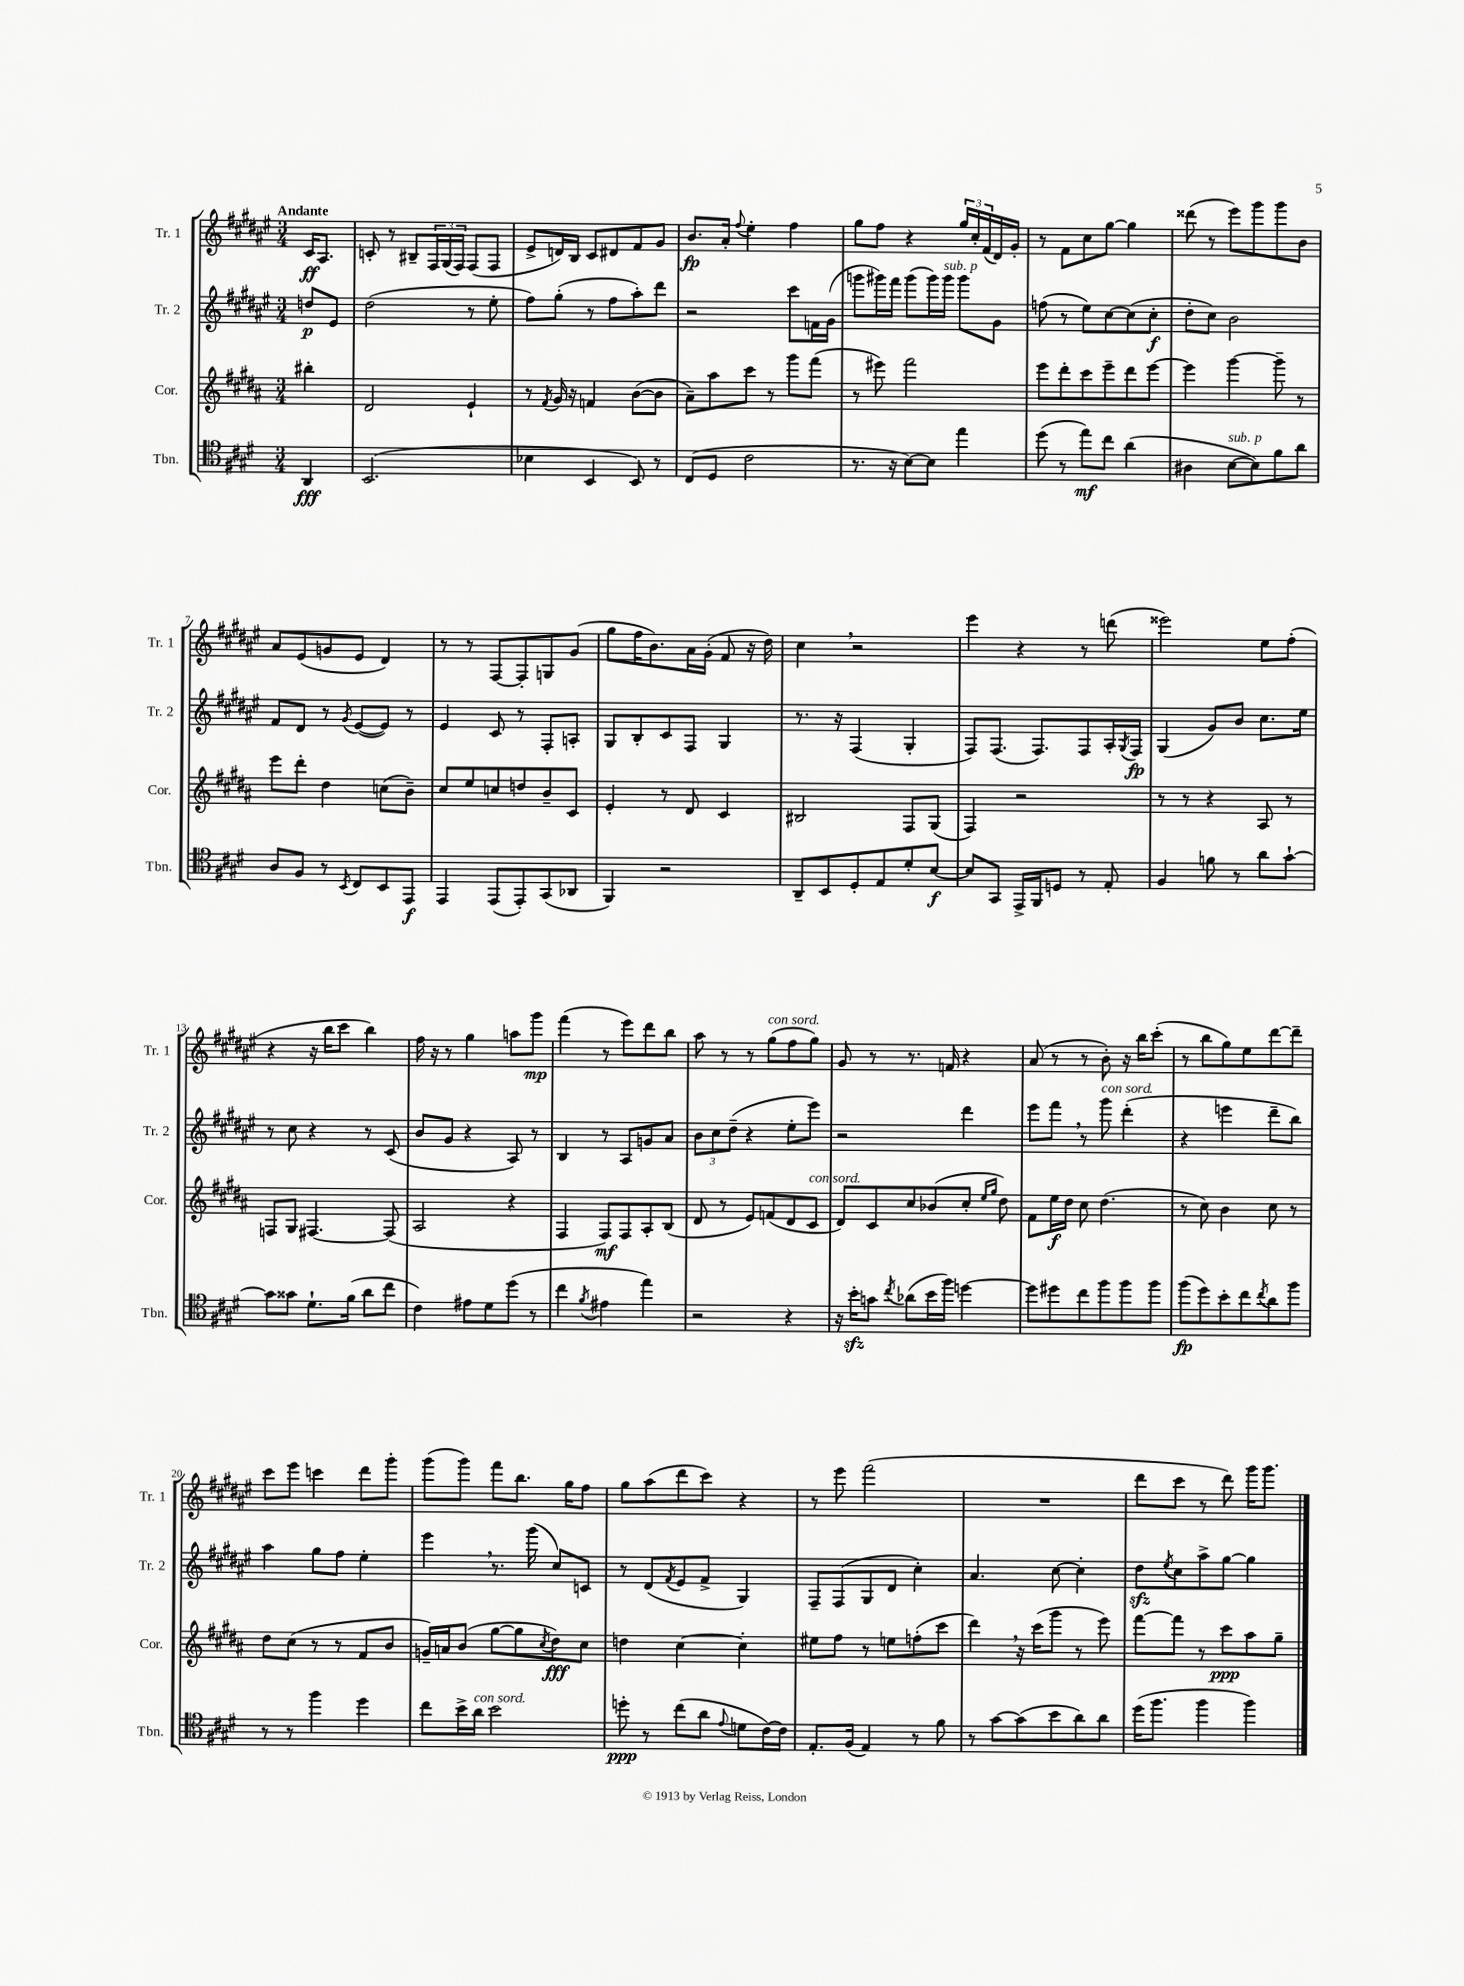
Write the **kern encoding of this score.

**kern	**kern	**kern	**kern
*staff4	*staff3	*staff2	*staff1
*clefC4	*clefG2	*clefG2	*clefG2
*k[f#c#g#d#]	*k[f#c#g#d#a#]	*k[f#c#g#d#a#e#]	*k[f#c#g#d#a#e#]
*M3/4	*M3/4	*M3/4	*M3/4
4AA	4bb#'	8dd	16c#
.	.	.	8.A#
.	.	8e#	.
=	=	=	=
(2.BB	2d#	(2dd#	8c'
.	.	.	8r
.	.	.	8B#~
.	.	.	24F#
.	.	.	(24G#
.	.	.	24F#)
.	4e`	8r	(8F#
.	.	8ee#'	8F#
=	=	=	=
4B-	8r	8ff#)	8e#^
.	8qf#	.	.
.	16g#	(8gg#'	16d)
.	16r	.	16B
4BB	4f	8r	8c#
.	.	8ff#	8d#
8BB)	([8b	8aa#')	8f#
8r	8b]	8ddd#	8g#
=	=	=	=
(8C#	8a#~)	2r	8.b
8D#	8aa#	.	.
.	.	.	16a#'
.	.	.	8qqff#
2c#	8ccc#	.	4ee#'
.	8r	.	.
.	8ggg#	8ccc#	4ff#
.	(8fff#	16f	.
.	.	(16g#	.
=	=	=	=
8.r	8r	8ggg	8gg#
.	8eee#)	16ggg#)	8ff#
16r	.	16fff#	.
[8B)	2fff#	(8ggg#	4r
8B]	.	16ggg#)	.
.	.	16ggg#	.
4ee	.	8ggg#	24gg#
.	.	.	24cc#'
.	.	.	(24f#
.	.	8g#	16d#)
.	.	.	16g#'
=	=	=	=
(8dd#	8eee	(8ff	8r
8r	8ddd#'	8r	8f#
8ee)	8ccc#	8ee#)	8cc#
8cc#	8eee~	[8cc#	[8gg#
(4a	8ddd#	(8cc#]	4gg#]
.	[8eee	8cc#'	.
=	=	=	=
4A#	4eee]	8dd#'	(8ddd##
.	.	8cc#)	8r
[8B	[4ggg#	2b	8eee#)
8B])	.	.	8ggg#
8f#	8ggg#~]	.	8ggg#
8a	8r	.	8b
=	=	=	=
8A	8eee	8f#	8a#
8F#	8ddd#'	8d#	(8e#
8r	4dd#	8r	8g
8qBB	.	8qg#	.
8C#	.	([8e#	8e#
8BB	(8cc	8e#])	4d#)
8EE	8b~)	8r	.
=	=	=	=
4EE	8cc#	4e#	8r
.	8ee	.	8r
(8EE	8cc	8c#	[8F#
8EE')	8dd	8r	8F#']
(8GG#	8b~	8F#'	8G
8AA-	8c#	8A'	(8g#
=	=	=	=
4FF#)	4e'	8G#	8gg#
.	.	8B'	16ff#
.	.	.	8.b)
2r	8r	8c#	.
.	8d#	8F#	16a#
.	.	.	(16g#'
.	4c#	4G#	8f#
.	.	.	16r
.	.	.	16dd#)
=	=	=	=
8AA~	2B#	8.r	4cc#
8BB	.	.	.
.	.	16r	.
8D#'	.	(4F#	2r
8E	.	.	.
8d#'	8F#	4G#'	.
[8B	(8G#	.	.
=	=	=	=
8B]	4F#)	8F#)	4eee#
8GG#	.	(8.F#	.
16EE^	2r	.	4r
16FF#	.	8.F#)	.
8D	.	.	.
8r	.	8F#	8r
8E'	.	16A#'	(8ddd
.	.	8qG#	.
.	.	16F#	.
=	=	=	=
4F#	8r	(4G#	2eee##)
.	8r	.	.
8f	4r	8g#)	.
8r	.	8b	.
8a	8A#	8.cc#	8ee#
[8g#`	8r	.	(8ff#'
.	.	16ee#	.
=	=	=	=
8g#]	8F	8r	4r
8g##	8G#	8cc#	.
8.d#`	[4.F#	4r	16r
.	.	.	16bb
.	.	.	8ccc#
(16f#	.	.	.
8a	.	8r	4bb)
8cc#	(8F#]	(8c#	.
=	=	=	=
4c#)	2A#	8b	16ff#
.	.	.	16r
.	.	8g#	8r
8e#	.	4r	4gg#
8d#	.	.	.
(8dd#	4r	8A#)	8aa
8r	.	8r	8ggg#
=	=	=	=
4cc#	4F#	4B	(4fff#
8qf#	.	.	.
4e#	8F#)	8r	8r
.	8F#	8A#	8eee#)
4ee)	8A#'	8g	8ddd#
.	(8B	8a#	8bb
=	=	=	=
2r	8d#	12b	8aa#
.	.	12cc#	.
.	8r	.	8r
.	.	(12dd#~	.
.	8e)	4r	8r
.	(8f	.	(8gg#
4r	8d#	8ee#'	8ff#
.	8c#	8eee#)	8gg#)
=	=	=	=
16r	8d#)	2r	8g#
16b'	.	.	.
8g	8c#	.	8r
8qcc#	.	.	.
(8a-	8cc#	.	8.r
16b	(8b-	.	.
16ff#)	.	.	16f
[4dd	8cc#'	4ddd#	4r
.	16qqee	.	.
.	16qqgg#	.	.
.	8dd#)	.	.
=	=	=	=
8dd]	8f#	8eee#	(8a#
8dd#	16ee	8fff#	8r
.	16dd#	.	.
8cc#	8cc#	8r	8r
8ff#	(4.dd#	8ggg#	8b')
8ff#	.	(4ddd#'	16r
.	.	.	16bb
8ff#	.	.	(8ccc#'
=	=	=	=
(8ff#	8r	4r	8r
8dd#)	8cc#)	.	8bb
8b'	4b	4eee	8gg#)
8cc#	.	.	8ee#
8qcc#	.	.	.
8a	8cc#	8ddd#~	[8ddd#
8ff#	8r	8bb)	8ddd#~]
=	=	=	=
8r	8dd#	4aa#	8ccc#
8r	(8cc#	.	8eee#
4ff#	8r	8gg#	4ccc
.	8r	8ff#	.
4dd#	8f#	4ee#'	8ddd#
.	8b	.	8ggg#'
=	=	=	=
8cc#	16g~)	4eee#	(8ggg#
.	16a	.	.
16b^	(8b	.	8ggg#)
16a	.	.	.
2b	[8gg#	8.r	8fff#
.	8gg#]	.	8.bb
.	.	(16ggg#	.
.	8qcc#	.	.
.	8dd#)	8cc#)	.
.	.	.	16gg#
.	8cc#	8c	8ff#
=	=	=	=
8dd'	4dd	8r	8gg#
8r	.	(8d#	(8aa#
.	.	8qf#	.
(8cc#	[4cc#	8e#	8ddd#
8a	.	8f#^	8ccc#)
8qqe	.	.	.
8d	4cc#']	4G#)	4r
[16c#)	.	.	.
16c#]	.	.	.
=	=	=	=
8.E'	8ee#	8F#~	8r
.	8ff#	(8F#	8eee#
(16F#	.	.	.
4E)	8r	8G#	(2fff#
.	8ee	8d#	.
8r	(8ff'	4cc#')	.
8f#	8ccc#	.	.
=	=	=	=
8r	4ddd#)	4.a#	2.r
[8g#	.	.	.
(8g#]	16r	.	.
.	(16ccc#	.	.
8b	8ggg#	[8cc#	.
8a)	8r	4cc#']	.
8a	8eee)	.	.
=	=	=	=
(16dd#	[8fff#	8dd#	8ddd#
8.ff#	.	.	.
.	.	8qee#	.
.	8fff#]	8cc#	8ccc#
4ff#	8r	8aa#^	8r
.	8ccc#	[8gg#	8ddd#)
4ff#)	8aa#	4gg#]	16ggg#
.	.	.	8.ggg#
.	8gg#~	.	.
==	==	==	==
*-	*-	*-	*-
